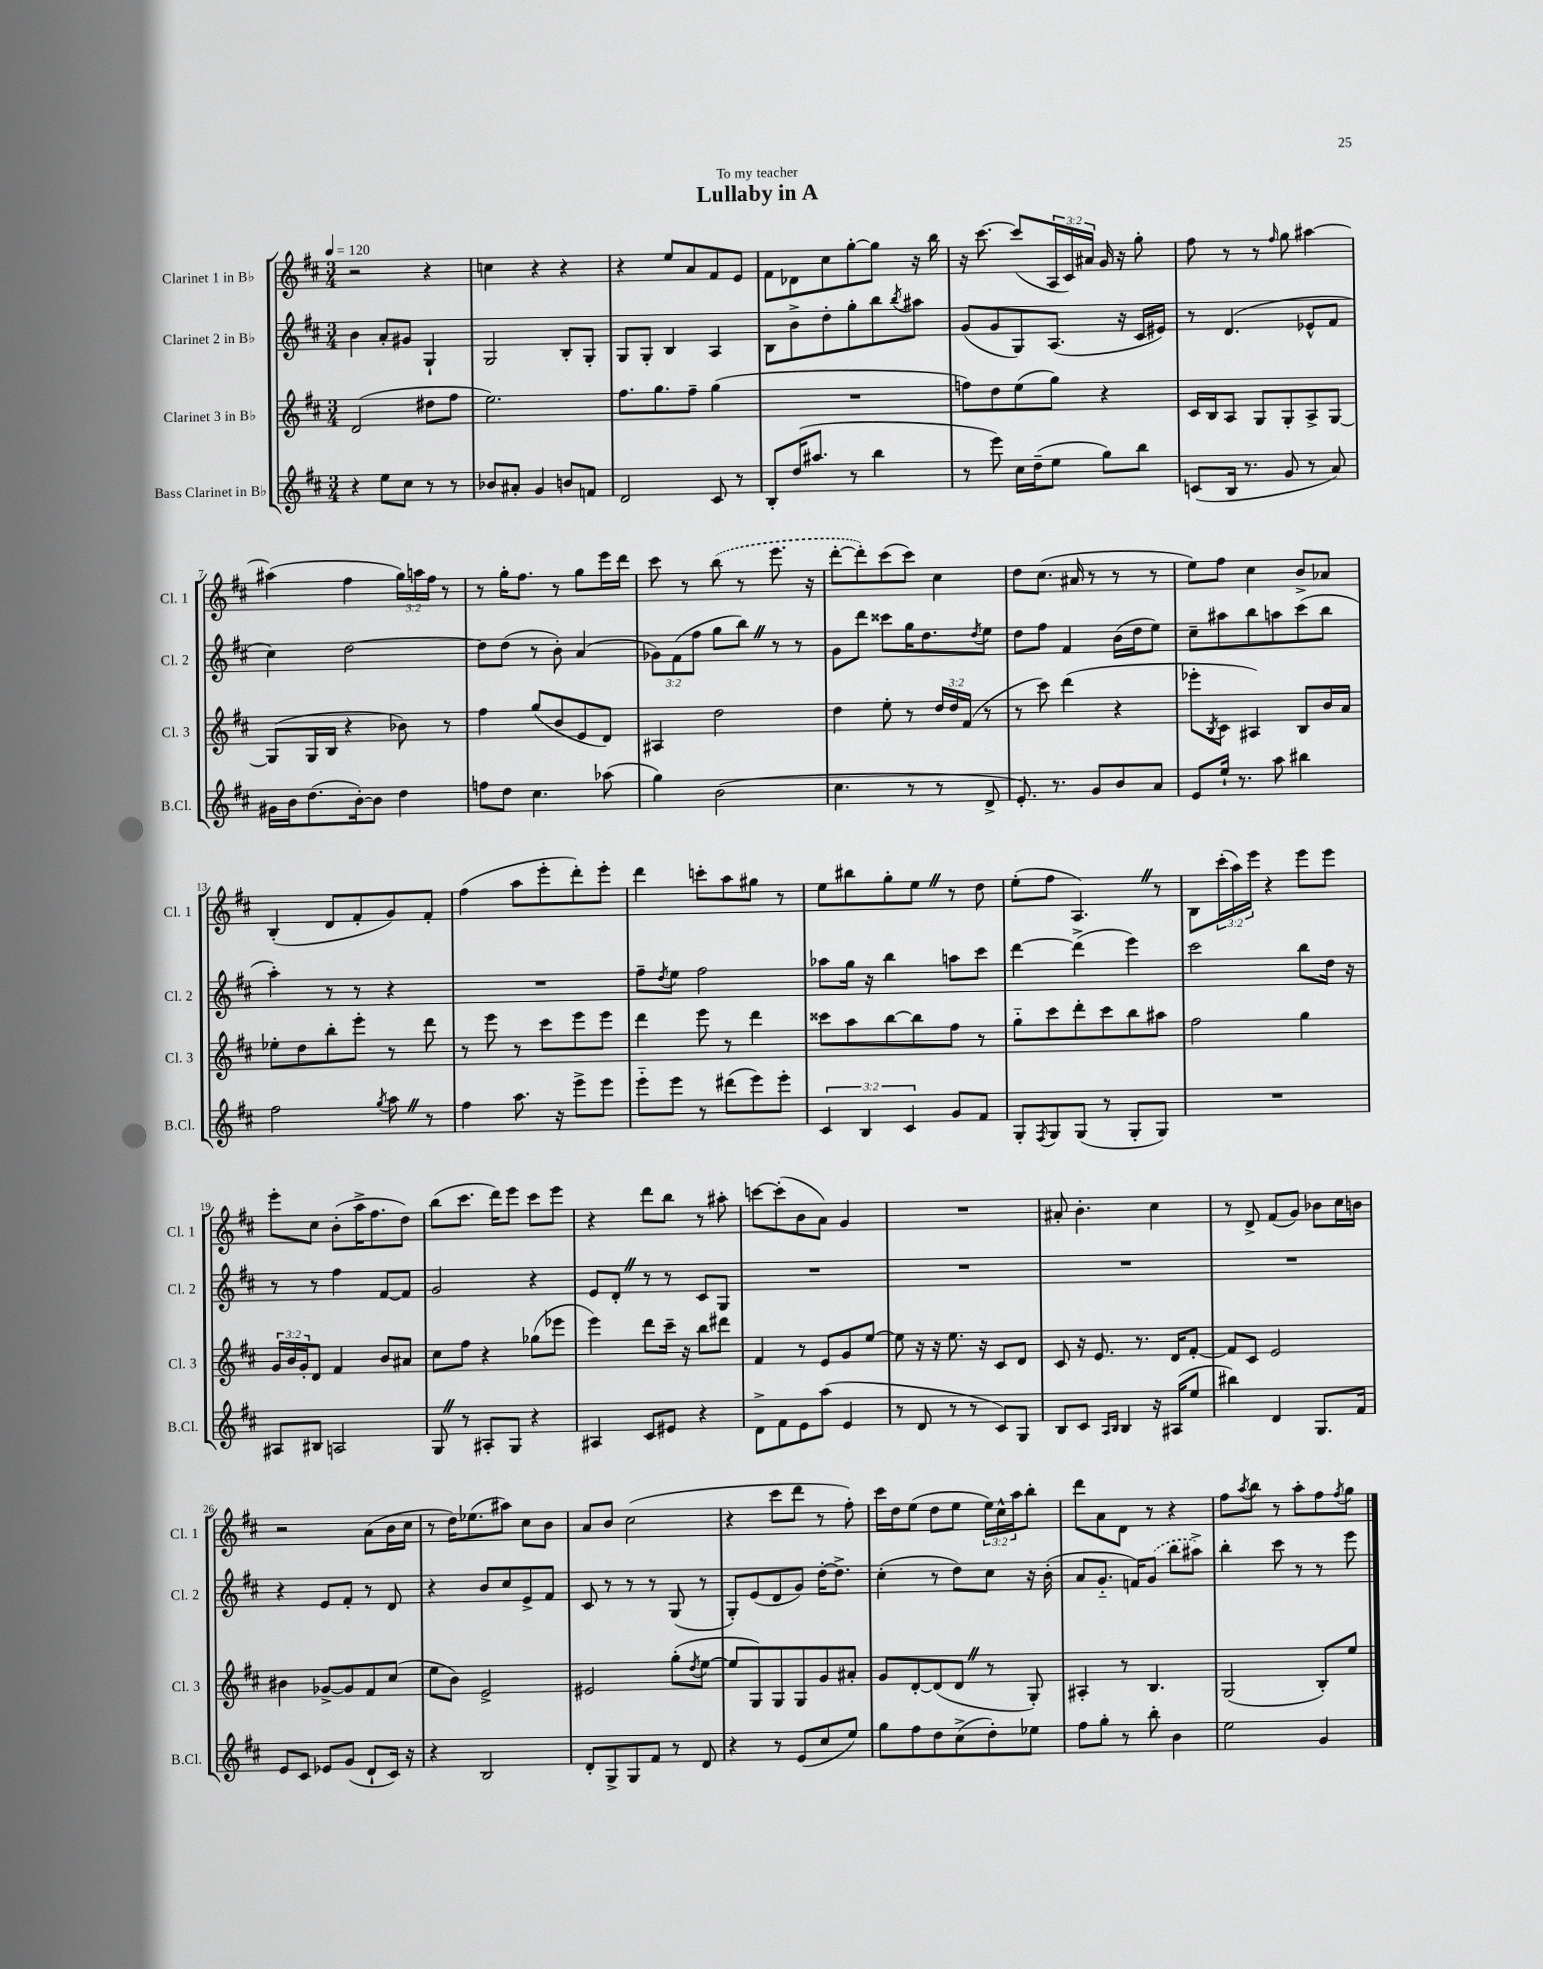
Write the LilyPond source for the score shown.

\header { title = "Lullaby in A" dedication = "To my teacher" }
<<
\new StaffGroup <<
\new Staff = "s0" \with { instrumentName = "Clarinet 1 in Bb" shortInstrumentName = "Cl. 1" } {
    \clef treble \key d \major \numericTimeSignature \time 3/4 \override Staff.TupletNumber.text = #tuplet-number::calc-fraction-text \tempo 4 = 120
    r2 r4 |
    c''4 r4 r4 |
    r4 e''8 a'8 fis'8 e'8 |
    fis'8 des'8 cis''8 g''8~-. g''8 r16 b''16 |
    r16 cis'''8.~ cis'''8( \tuplet 3/2 { a16 cis'16) ais'16 } g'16 r16 g''8-. |
    fis''8 r8 r8 \grace { fis''16 } g''8 ais''4~ |
    ais''4( fis''4 \tuplet 3/2 { g''16) a''16 fis''16 } r8 |
    r8 g''16-. fis''8. r8 g''8 e'''16 d'''16 |
    cis'''8 r8 \once \slurDashed b''8( r8 e'''8. r16 |
    d'''8~-. d'''8-.) cis'''8( cis'''8) cis''4 |
    d''8 cis''8.( ais'16 r8 r8 r8 |
    e''8) fis''8 cis''4 b'8-> aes'8 |
    b4-.( d'8 fis'8-. g'8) fis'8-. |
    fis''4( a''8 e'''8-. d'''8-.) e'''8-. |
    d'''4 c'''8-. a''8 gis''8 r8 |
    e''8 bis''8 g''8-. e''8 \once \override BreathingSign.text = \markup { \musicglyph "scripts.caesura.straight" } \breathe r8 d''8 |
    e''8-.( fis''8 a4.) \once \override BreathingSign.text = \markup { \musicglyph "scripts.caesura.straight" } \breathe r8 |
    b8 \tuplet 3/2 { cis'''16-.( a''16) e'''16 } r4 e'''8 e'''8 |
    e'''8-. cis''8 b'8-.( a''16-> fis''8. d''8) |
    b''8( cis'''8. d'''16) e'''8 cis'''8 e'''8 |
    r4 d'''8 b''8 r8 ais''8-. |
    c'''8~ c'''8-.( b'8 a'8) g'4 |
    R2. |
    ais'8-. b'4.-. cis''4 |
    r8 d'8-> fis'8( g'8) bes'8 cis''16 b'16 |
    r2 a'8( b'16 cis''16 |
    r8 d''16) ees''8.( ais''8) cis''8 b'8 |
    a'8 b'8 cis''2( |
    r4 cis'''8 d'''8 r8 fis''8-.) |
    cis'''16 d''16 e''8( d''8 e''8 \tuplet 3/2 { e''16) cis''16-^ a''16 } b''8-. |
    d'''8 a'8 d'8 r8 r4 |
    fis''8 \acciaccatura { a''8 } b''8 r8 a''8-. fis''8 \acciaccatura { fis''8 } g''8 \bar "|." |
}
\new Staff = "s1" \with { instrumentName = "Clarinet 2 in Bb" shortInstrumentName = "Cl. 2" } {
    \clef treble \key d \major \numericTimeSignature \time 3/4 \override Staff.TupletNumber.text = #tuplet-number::calc-fraction-text
    b'4 a'8-. gis'8 g4-! |
    g2 b8-. g8-. |
    g8 g8-. b4 a4 |
    b8 b'8-> d''8-. g''8-. b''8 \acciaccatura { b''8 } ais''8 |
    g'8( g'8 g8) a8.( r16 cis'16 eis'16) |
    r8 d'4.( ees'8-^ fis'8 |
    cis''4) d''2~ |
    d''8 d''8( r8 b'8-.) a'4( |
    \tuplet 3/2 { ges'8) fis'8( fis''8 } g''8 b''8) \once \override BreathingSign.text = \markup { \musicglyph "scripts.caesura.straight" } \breathe r8 r8 |
    g'8 d'''8 cisis'''8 g''16 d''8. \acciaccatura { d''8 } e''8 |
    d''8 fis''8 fis'4 b'16( d''16 e''8) |
    cis''8-- ais''8 b''8 a''8 cis'''8( b''8 |
    a''4-.) r8 r8 r4 |
    R2. |
    fis''8-- \acciaccatura { d''8 } e''8 fis''2 |
    aes''8 g''16 r16 b''4 a''8 cis'''8 |
    d'''4~ d'''4->( e'''4) |
    cis'''2 b''8 d''16 r16 |
    r8 r8 fis''4 fis'8~ fis'8 |
    g'2 r4 |
    e'8 d'8-. \once \override BreathingSign.text = \markup { \musicglyph "scripts.caesura.straight" } \breathe r8 r8 cis'8 g8 |
    R2. |
    R2. |
    R2. |
    R2. |
    r4 e'8 fis'8-. r8 d'8 |
    r4 b'8 cis''8 e'8-> fis'8 |
    cis'8 r8 r8 r8 g8( r8 |
    g8-.) e'8( d'8 g'8) d''16~-. d''8.-> |
    cis''4-.( r8 d''8) cis''8 r16 b'16-.( |
    a'8 g'8.-_ f'16) \once \slurDashed g'8( b''8 ais''8->) |
    b''4-. cis'''8 r8 r8 e'''8 \bar "|." |
}
\new Staff = "s2" \with { instrumentName = "Clarinet 3 in Bb" shortInstrumentName = "Cl. 3" } {
    \clef treble \key d \major \numericTimeSignature \time 3/4 \override Staff.TupletNumber.text = #tuplet-number::calc-fraction-text
    d'2( dis''8 fis''8 |
    e''2.) |
    fis''8. g''8. fis''8-- g''4( |
    R2. |
    f''8) d''8 e''8( g''8) r4 |
    cis'16 b16 a8 g8 g8-. a8-> g8~ |
    g8( g16 b16 r4 bes'8) r8 |
    fis''4 g''8( b'8 e'8 d'8) |
    ais4 d''2 |
    d''4 e''8-. r8 \tuplet 3/2 { d''16 d''16 fis'16( } r8 |
    r8 cis'''8) d'''4( r4 |
    ees'''8-. \acciaccatura { b8 } cis'8 ais4) b8 b'16 a'16 |
    ees''8-. d''8 b''8-. e'''8-. r8 d'''8 |
    r8 e'''8 r8 cis'''8 e'''8 e'''8 |
    d'''4 e'''8 r8 d'''4 |
    cisis'''8 a''8 b''8~ b''8 fis''8 r8 |
    g''8-_ cis'''8 d'''8-. cis'''8 b''8 ais''8 |
    fis''2 g''4 |
    \tuplet 3/2 { g'16 b'16 g'16-. } d'8 fis'4 b'8 ais'8 |
    cis''8 fis''8 r4 ges''8( ees'''8 |
    e'''4) d'''8 cis'''16-- r16 b''8 dis'''8 |
    fis'4 r8 e'8 g'8 e''8~ |
    e''8 r16 r16 e''8. r16 cis'8 d'8 |
    cis'8 r16 e'8. r8. d'16 fis'8~-. |
    fis'8 cis'8 e'2 |
    bis'4 ges'8~-> ges'8 fis'8 cis''8( |
    e''8 b'8) e'2-> |
    eis'2 g''8-.( \acciaccatura { d''8 } e''8~ |
    e''8 g8) g8 g8 g'8 ais'8-. |
    g'8 d'8~-. d'8( d'8 \once \override BreathingSign.text = \markup { \musicglyph "scripts.caesura.straight" } \breathe r8 g8-.) |
    ais4-. r8 b4. |
    g2( b8-.) e''8 \bar "|." |
}
\new Staff = "s3" \with { instrumentName = "Bass Clarinet in Bb" shortInstrumentName = "B.Cl." } {
    \clef treble \key d \major \numericTimeSignature \time 3/4 \override Staff.TupletNumber.text = #tuplet-number::calc-fraction-text
    r4 e''8 cis''8 r8 r8 |
    bes'8 ais'8-. g'4 b'8 f'8 |
    d'2 cis'8 r8 |
    b8-. d''16( ais''8. r8 b''4 |
    r8 e'''8) cis''16 d''16--( e''8 g''8) b''8 |
    c'8( b16 r8. g'8 r8 a'8) |
    gis'16 b'16 d''8.( b'16~-.) b'8 d''4 |
    f''8 d''8 cis''4. aes''8( |
    g''4) b'2( |
    cis''4. r8 r8 d'8-> |
    e'8.-.) r8. g'8 b'8 a'8 |
    e'8 e''16-! r8. a''8 bis''4 |
    fis''2 \acciaccatura { g''8 } a''8 \once \override BreathingSign.text = \markup { \musicglyph "scripts.caesura.straight" } \breathe r8 |
    fis''4 a''8. r16 e'''8-> e'''8 |
    e'''8-_ e'''8 r8 dis'''8( e'''8) e'''8-. |
    \tuplet 3/2 { cis'4 b4 cis'4 } g'8 fis'8 |
    g8-. \acciaccatura { fis8 } g8 g8( r8 g8-. g8) |
    R2. |
    ais8 bis8 a2 |
    g8 \once \override BreathingSign.text = \markup { \musicglyph "scripts.caesura.straight" } \breathe r8 ais8-. g8 r4 |
    ais4 cis'8 eis'8 r4 |
    d'8-> fis'8 e'8 a''8( e'4 |
    r8 d'8 r8 r8 cis'8) g8 |
    b8 cis'8 \grace { a16 b16 } b4 r16 ais16( e''8 |
    bis''4) d'4 g8. fis'16 |
    e'8 cis'8 ees'8 g'8( d'8-! cis'16) r16 |
    r4 b2 |
    d'8-. g8-> g8 fis'8 r8 d'8 |
    r4 r8 e'8( cis''8 e''8) |
    g''8 fis''8 d''8 cis''8->( d''8-.) ees''8 |
    fis''8 g''8-. r8 b''8-. b'4 |
    e''2 g'4 \bar "|." |
}
>>
>>
